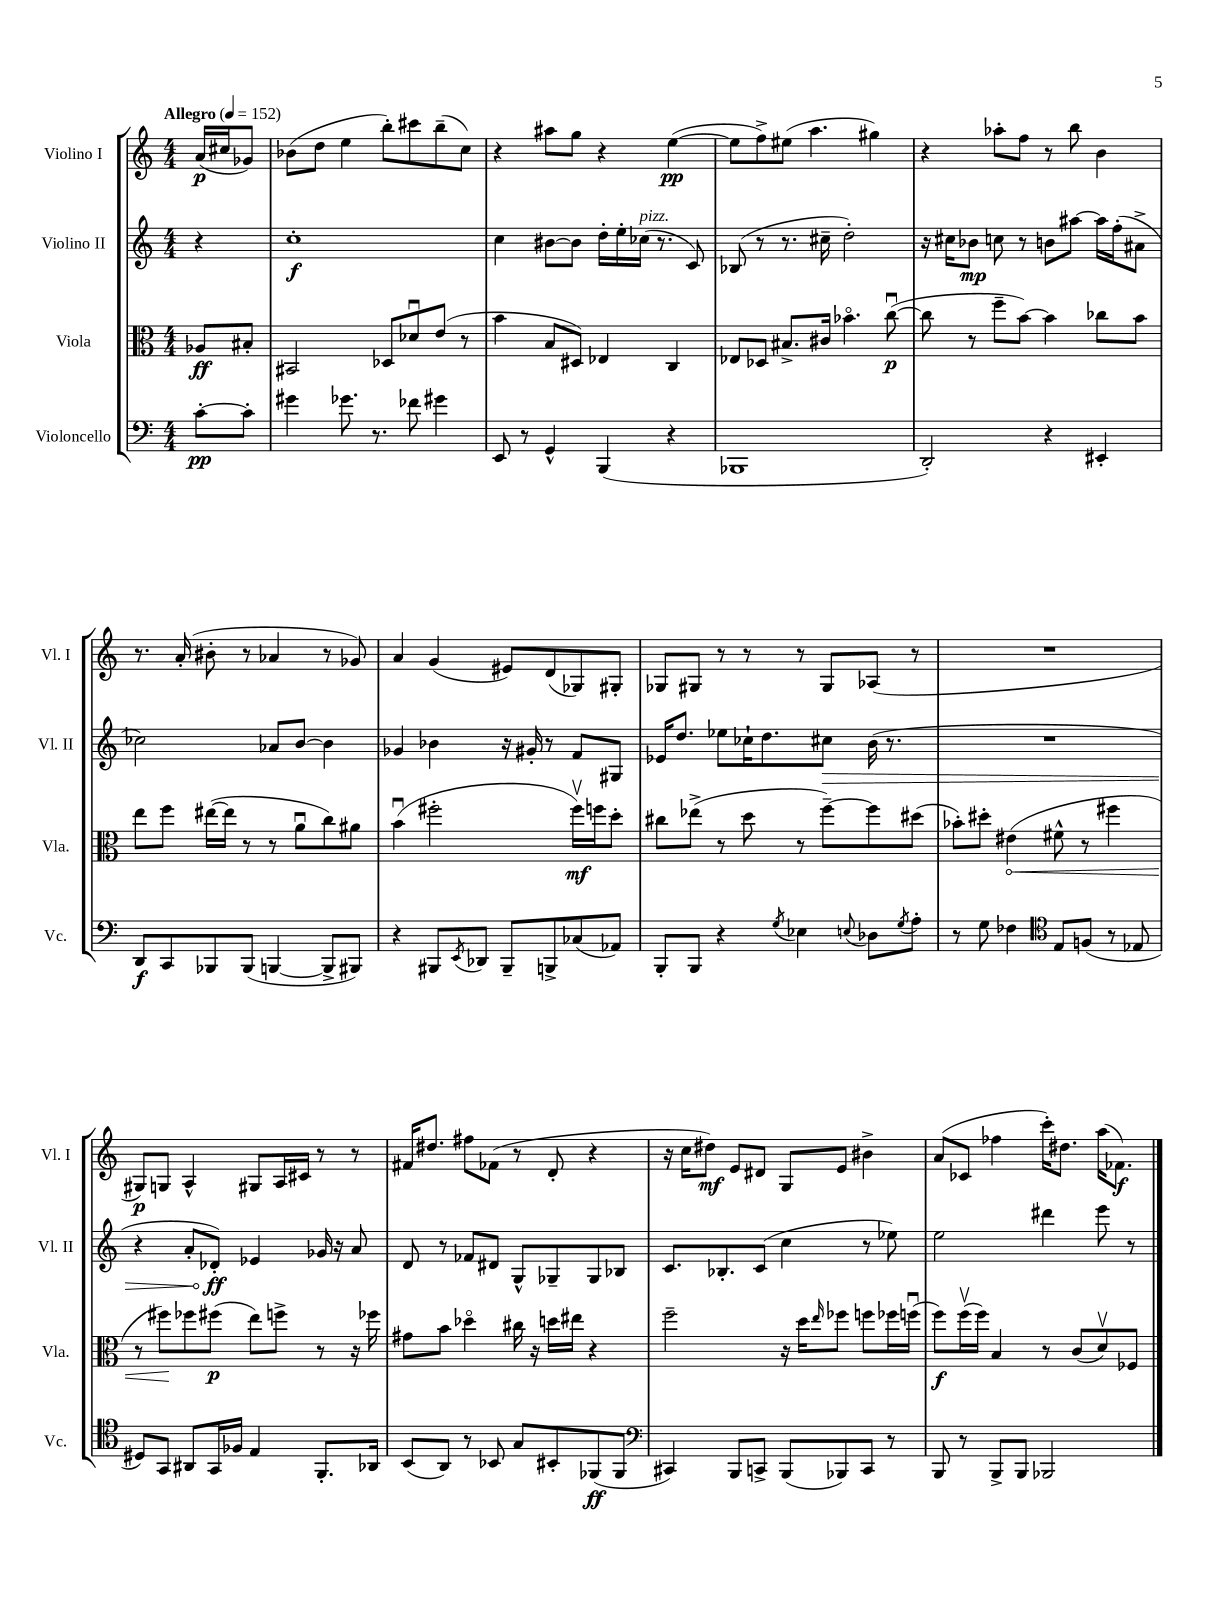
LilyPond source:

<<
\new StaffGroup <<
\new Staff = "s0" \with { instrumentName = "Violino I" shortInstrumentName = "Vl. I" } {
    \clef treble \key c \major \numericTimeSignature \time 4/4 \partial 4 \tempo "Allegro" 4 = 152
    a'16\p( cis''16 ges'8) |
    bes'8( d''8 e''4 b''8-.) cis'''8 b''8--( c''8) |
    r4 ais''8 g''8 r4 e''4~\pp( |
    e''8 f''8->) eis''8( a''4. gis''4) |
    r4 aes''8-. f''8 r8 b''8 b'4 |
    r8. a'16-.( bis'8-. r8 aes'4 r8 ges'8) |
    a'4 g'4( eis'8) d'8( ges8) gis8-. |
    ges8 gis8 r8 r8 r8 gis8 aes8( r8 |
    R1 |
    gis8\p) g8 a4-^ gis8 a16 cis'16 r8 r8 |
    fis'16 dis''8. fis''8 fes'8( r8 d'8-. r4 |
    r16 c''16 dis''8\mf) e'8 dis'8 g8 e'8 bis'4-> |
    a'8( ces'8 fes''4 c'''16-.) dis''8. a''16( fes'8.\f) \bar "|." |
}
\new Staff = "s1" \with { instrumentName = "Violino II" shortInstrumentName = "Vl. II" } {
    \clef treble \key c \major \numericTimeSignature \time 4/4 \partial 4
    r4 |
    c''1-.\f |
    c''4 bis'8~ bis'8 d''16-. e''16-. ces''16^\markup { \italic "pizz." }( r8. c'8) |
    bes8( r8 r8. cis''16-- d''2-.) |
    r16 cis''16 bes'8\mp c''8 r8 b'8 ais''8~ ais''16 f''16-.( ais'8-> |
    ces''2) aes'8 b'8~ b'4 |
    ges'4 bes'4 r16 gis'16-. r8 f'8 gis8 |
    ees'16 d''8. ees''8 ces''16-! d''8. \once \override Hairpin.circled-tip = ##t cis''8\> b'16( r8. |
    R1 |
    r4 a'8-. des'8-.\ff\!) ees'4 ges'16 r16 a'8 |
    d'8 r8 fes'8 dis'8 g8-^ ges8-- ges8 bes8 |
    c'8. bes8.-. c'8( c''4 r8 ees''8) |
    e''2 dis'''4 e'''8 r8 \bar "|." |
}
\new Staff = "s2" \with { instrumentName = "Viola" shortInstrumentName = "Vla." } {
    \clef alto \key c \major \numericTimeSignature \time 4/4 \partial 4
    aes8\ff bis8-. |
    bis,2 des8 des'8\downbow e'8( r8 |
    b'4 b8 dis8) ees4 c4 |
    ees8 des8 bis8.-> cis'16 bes'4.\flageolet c''8~\downbow\p( |
    c''8 r8 f''8-- b'8~) b'4 ces''8 b'8 |
    e''8 f''8 eis''16~( eis''16 r8 r8 a'8\downbow c''8) ais'8 |
    b'4\downbow( fis''2-. fis''16\upbow\mf) f''16 d''8-. |
    cis''8 ees''8->( r8 d''8 r8 f''8~--) f''8 dis''8( |
    bes'8-.) dis''8-. \once \override Hairpin.circled-tip = ##t eis'4\<( fis'8-^ r8 fis''4 |
    r8 fis''8\!) fes''8 fis''8\p( e''8) f''8-> r8 r16 fes''16 |
    gis'8 b'8 des''4\flageolet cis''16 r16 d''16 eis''16 r4 |
    f''2-- r16 d''16 \grace { e''16 } fes''8 f''8 fes''16 f''16\downbow( |
    f''8\f) f''16\upbow( f''16) b4 r8 c'8( d'8\upbow) fes8 \bar "|." |
}
\new Staff = "s3" \with { instrumentName = "Violoncello" shortInstrumentName = "Vc." } {
    \clef bass \key c \major \numericTimeSignature \time 4/4 \partial 4
    c'8~-.\pp c'8-. |
    gis'4 ges'8. r8. fes'8 gis'4 |
    e,8 r8 g,4-^ b,,4( r4 |
    bes,,1 |
    d,2-.) r4 eis,4-. |
    d,8\f c,8 bes,,8 bes,,8( b,,4~ b,,8-> bis,,8) |
    r4 bis,,8 \acciaccatura { e,8 } des,8 bis,,8-- b,,8-> ces8( aes,8) |
    b,,8-. b,,8 r4 \acciaccatura { g8 } ees4 \appoggiatura { e8 } des8 \acciaccatura { g8 } a8-. |
    r8 g8 fes4 \clef tenor e8 f8( r8 ees8 |
    dis8) g,8 ais,8 g,16 fes16 e4 f,8.-. aes,16 |
    b,8( a,8) r8 bes,8 g8 bis,8-. fes,8\ff( fes,8 |
    \clef bass cis,4) b,,8 c,8-> b,,8( bes,,8) c,8 r8 |
    b,,8 r8 b,,8-> b,,8 bes,,2 \bar "|." |
}
>>
>>
\layout { \context { \Score \remove "Bar_number_engraver" } }
